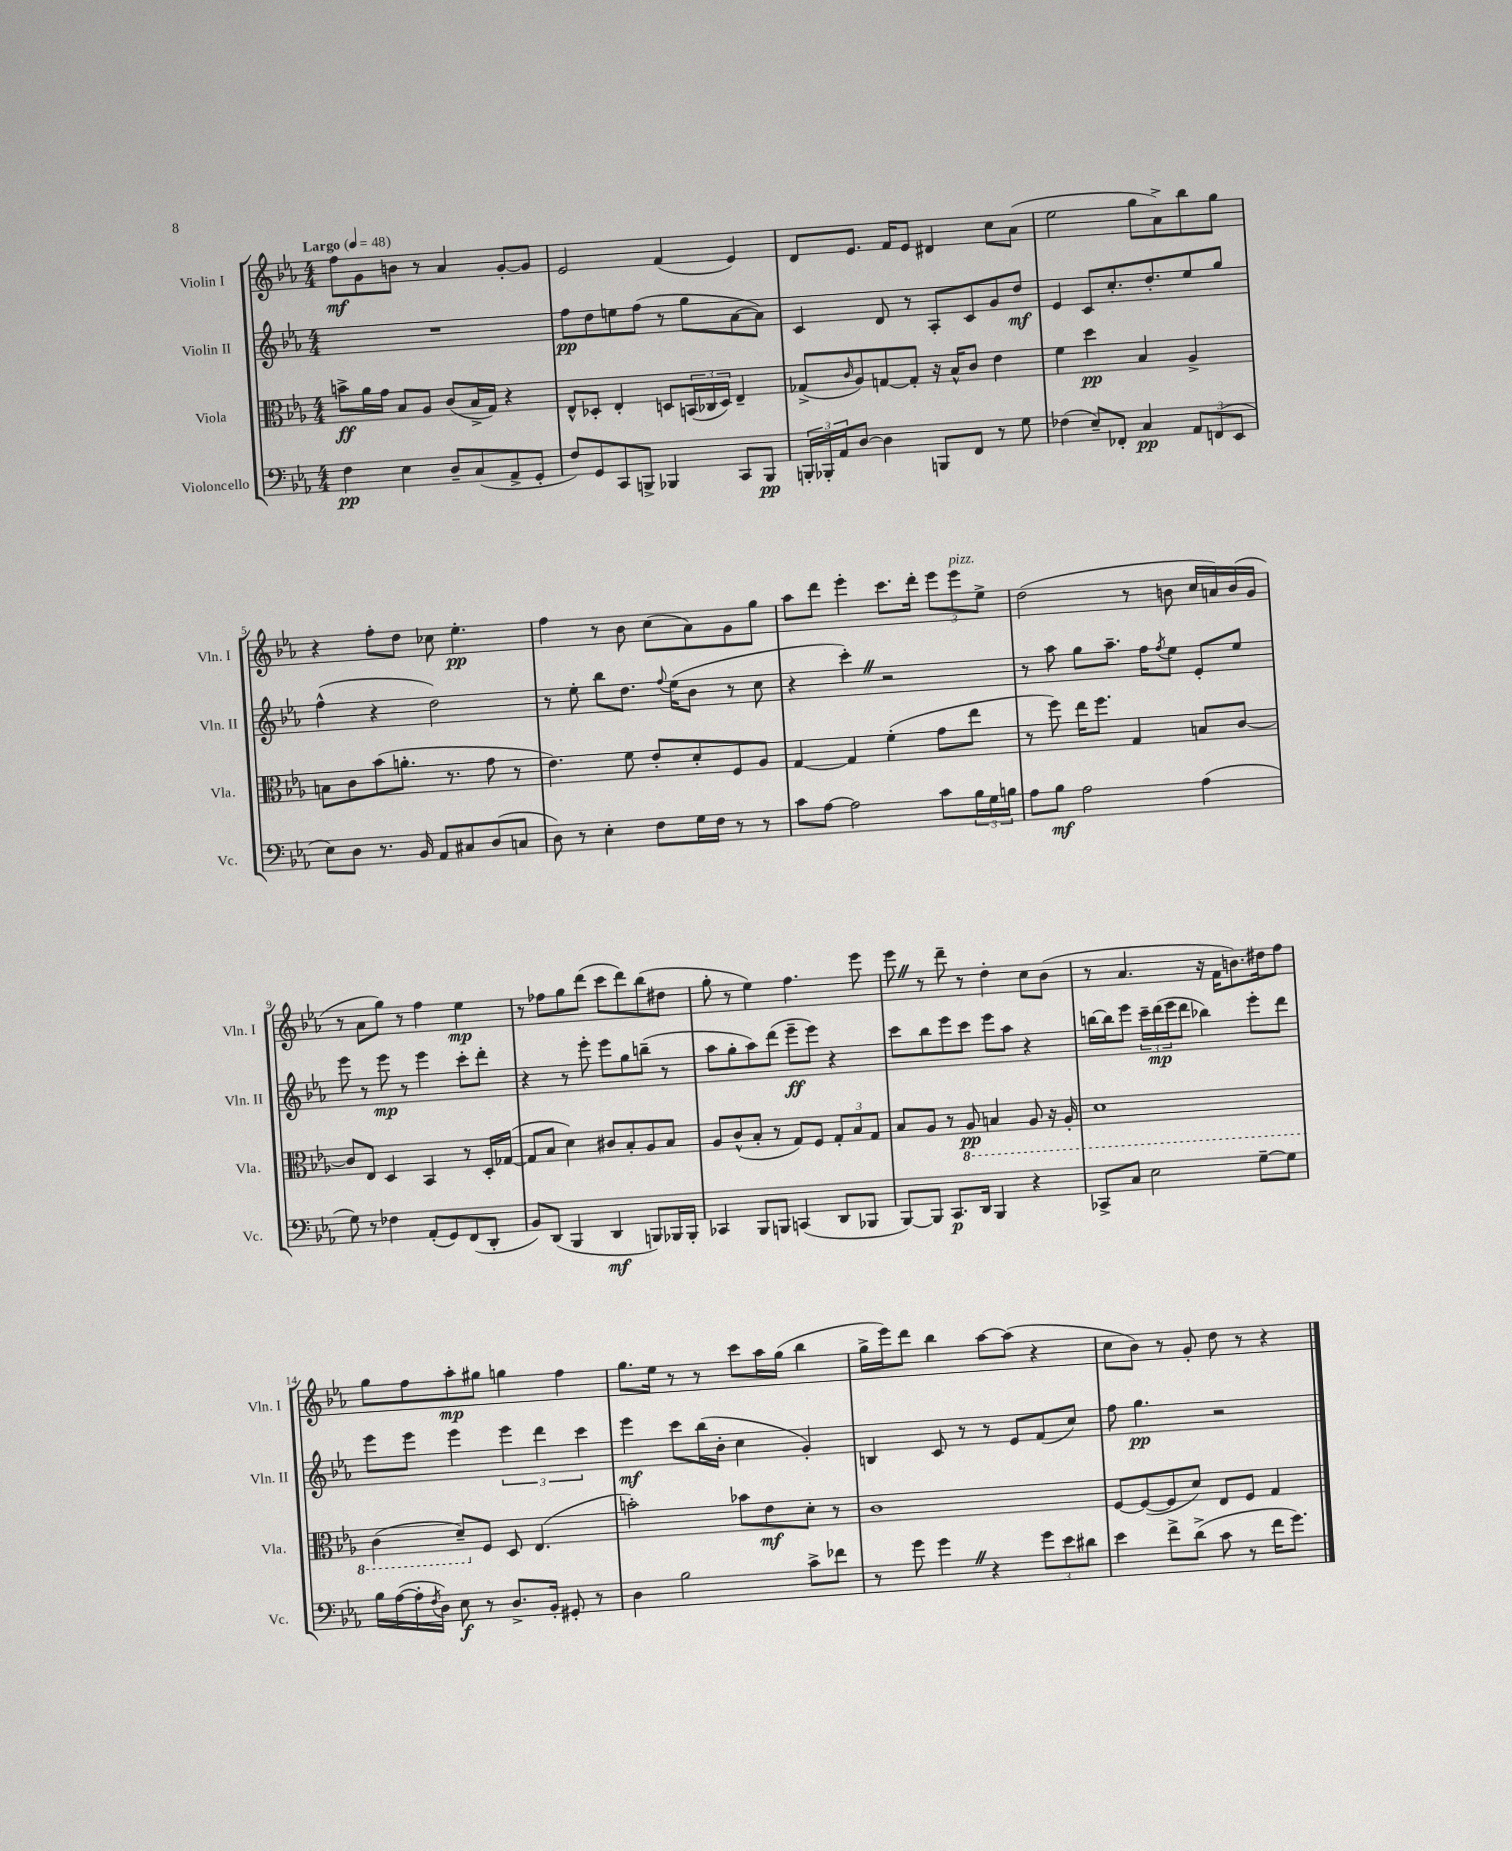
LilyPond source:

<<
\new StaffGroup <<
\new Staff = "s0" \with { instrumentName = "Violin I" shortInstrumentName = "Vln. I" } {
    \clef treble \key ees \major \numericTimeSignature \time 4/4 \tempo "Largo" 4 = 48
    f''8\mf g'8 b'8 r8 aes'4 g'8~-. g'8 |
    ees'2 f'4( ees'4) |
    d'8 ees'8. f'16 ees'8 dis'4 c''8 aes'8( |
    ees''2 g''8 aes'8->) bes''8 g''8 |
    r4 f''8-. d''8 ces''8 ees''4.-.\pp |
    f''4 r8 bes'8 c''8( aes'8) g'8 g''8 |
    aes''8 d'''8 ees'''4-. c'''8. d'''16-. \tuplet 3/2 { ees'''8 ees'''8^\markup { \italic "pizz." } ees''8-> } |
    d''2( r8 b'8 c''16 a'16) b'16( g'16 |
    r8 aes'8 g''8) r8 f''4 ees''4\mp |
    r8 fes''8 g''8 d'''8( c'''8 d'''8) bes''8( dis''8 |
    g''8-. r8 ees''4) f''4. ees'''8 |
    ees'''8 \once \override BreathingSign.text = \markup { \musicglyph "scripts.caesura.straight" } \breathe r8 d'''8-- r8 d''4-. c''8 bes'8( |
    r8 aes'4. r16 f'16 b'8.) dis''16 f''8 |
    g''8 f''8 aes''8-.\mp gis''8 g''4 f''4 |
    g''8. ees''16 r8 r8 c'''8 aes''16 g''16( bes''4 |
    g''16-> ees'''16) d'''8 bes''4 aes''8~ aes''8( r4 |
    c''8 bes'8) r8 g'8-. d''8 r8 r4 \bar "|." |
}
\new Staff = "s1" \with { instrumentName = "Violin II" shortInstrumentName = "Vln. II" } {
    \clef treble \key ees \major \numericTimeSignature \time 4/4
    R1 |
    f''8\pp d''8 e''8 f''8( r8 g''8 aes'8~ aes'8) |
    c'4 d'8 r8 aes8-. c'8 g'8 d''8\mf |
    ees'4 c'8 c''8.-. d''8.-. ees''8 g''8 |
    f''4-^( r4 d''2) |
    r8 ees''8-. bes''8 d''8. \appoggiatura { f''8 } ees''16( bes'8 r8 c''8 |
    r4 c'''4-.) \once \override BreathingSign.text = \markup { \musicglyph "scripts.caesura.straight" } \breathe r2 |
    r8 aes''8 g''8 aes''8.-- f''16 \acciaccatura { f''8 } ees''8 ees'8-. ees''8 |
    ees'''8 r8 ees'''8\mp r8 ees'''4 c'''8-. d'''8-. |
    r4 r8 ees'''8-. ees'''8 g''8 b''8--( r8 |
    aes''8 g''8-. aes''8) d'''8( ees'''8--\ff ees'''8) r4 |
    c'''8 bes''8 ees'''8 c'''8 ees'''8 aes''8 r4 |
    b''16~ b''16 ees'''8 \tuplet 3/2 { c'''16-- d'''16\mp( ees'''16 } d'''8 bes''4) ees'''8-. d'''8 |
    ees'''8 ees'''8 ees'''4 \tuplet 3/2 { ees'''4 d'''4 c'''4 } |
    ees'''4\mf c'''8 bes''16( bes'16-. c''4 g'4-.) |
    b4 c'8 r8 r8 ees'8 f'8( c''8) |
    f''8 g''4.\pp r2 \bar "|." |
}
\new Staff = "s2" \with { instrumentName = "Viola" shortInstrumentName = "Vla." } {
    \clef alto \key ees \major \numericTimeSignature \time 4/4
    b'8->\ff aes'16 g'16 bes8 aes8 c'8( bes16-> g16) r4 |
    ees8-^ des8-. ees4-. d8 \tuplet 3/2 { b,16( ces16 d16) } ees4-- |
    ges8->( \grace { c'16 } aes8) g8~ g8-. r16 bes16-^ c'8 ees'4 |
    f'4 d''4\pp bes4 aes4-> |
    b8 c'8 bes'8( a'8.-. r8. g'8 r8 |
    ees'4.) f'8 ees'8-. d'8-. f8 aes8 |
    g4~ g4 f'4-.( g'8 ees''8 |
    r8 f''8) ees''16 f''8. g4 b8 c'8~ |
    c'8 ees8 d4 bes,4 r8 d16-. ges16~( |
    ges8 bes8 d'4) cis'8 bes8-. aes8 bes8 |
    aes8 c'8-^( bes8-. r8 g8) f8 \tuplet 3/2 { g8-. bes8 g8 } |
    bes8 aes8 r8 \ottava #-1 aes,8\pp b,4 aes,8 r16 aes,16-. |
    d1 |
    c4( d8--) \ottava #0 f8 d8 ees4.( |
    b'2-.) bes'8 ees'8\mf d'8-. r8 |
    c'1 |
    f8~ f8~( f8 d'8) ees8 f8 g4 \bar "|." |
}
\new Staff = "s3" \with { instrumentName = "Violoncello" shortInstrumentName = "Vc." } {
    \clef bass \key ees \major \numericTimeSignature \time 4/4
    f4\pp ees4 d8-- c8( aes,8-> g,8-. |
    f8) g,8 c,8 b,,8-> bes,,4 c,8 bes,,8\pp |
    \tuplet 3/2 { b,,16-. bes,,16-. aes,16 } d8~ d4 b,,8 f,8 r8 g8 |
    fes4( ees8--) fes,8-. c4\pp \tuplet 3/2 { aes,8 f,8( ees,8 } |
    ees8) d8 r8. bes,16 aes,8 cis8 d8( c8 |
    d8) r8 ees4-. f8 g16 f16 r8 r8 |
    c'8 aes8~ aes2 c'8 \tuplet 3/2 { bes16 g16 b16 } |
    aes8 bes8\mf aes2 aes4( |
    g8) r8 fes4 aes,8-.( g,8) f,8( d,8-. |
    bes,8) d,8( bes,,4 d,4\mf b,,8) bes,,16 bes,,16-. |
    ces,4 bes,,8 b,,8 c,4( d,8 bes,,8 |
    bes,,8~) bes,,8 c,8.\p d,16 bes,,4 r4 |
    ces,8-> c8 ees2 g8~-- g8 |
    bes16 aes16~( aes16-. \acciaccatura { f8 } d16) ees8\f r8 d8.-> bes,16-. gis,8-. r8 |
    d4 bes2 c'8-> fes'8 |
    r8 g'8 g'4 \once \override BreathingSign.text = \markup { \musicglyph "scripts.caesura.straight" } \breathe r4 \tuplet 3/2 { g'8 ees'8 dis'8 } |
    ees'4 f'8-> d'8->( c'8 r8 f'16 g'8.) \bar "|." |
}
>>
>>
